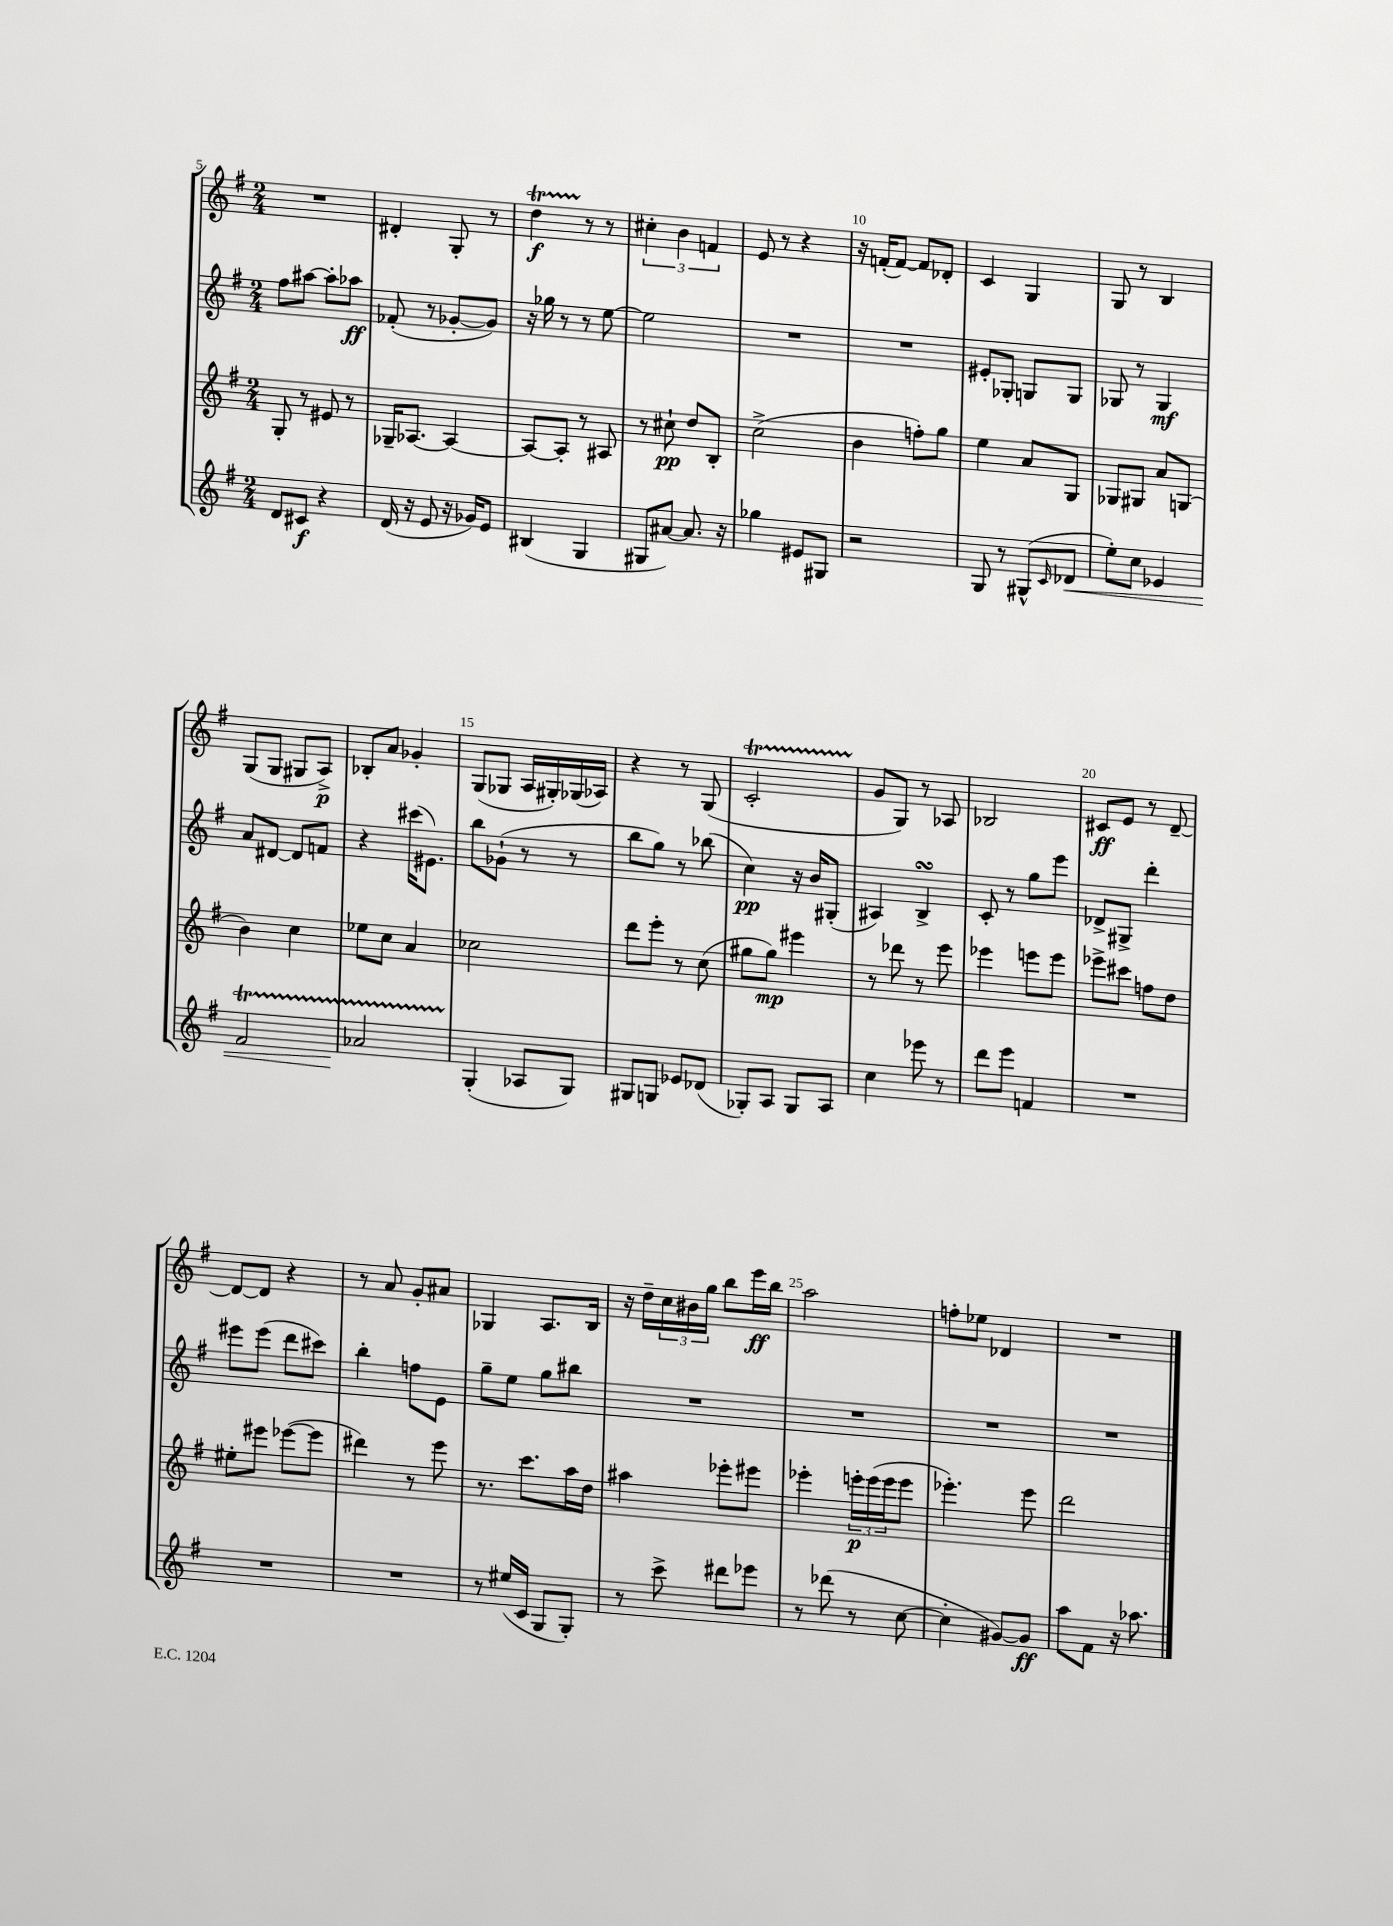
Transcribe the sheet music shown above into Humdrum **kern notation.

**kern	**kern	**kern	**kern
*staff4	*staff3	*staff2	*staff1
*clefG2	*clefG2	*clefG2	*clefG2
*k[f#]	*k[f#]	*k[f#]	*k[f#]
*M2/4	*M2/4	*M2/4	*M2/4
8d/L	8G'/	8ff#\L	2r
8c#/J	8r	[8aa#\J	.
4r	8e#/	8aa#'\]L	.
.	8r	8aa-\J	.
=	=	=	=
(16d/	16G-~/LK	(8f-'/	4d#'/
16r	[8.A-/J	.	.
8e/	.	8r	.
16r	4A-/_	[8g-'/L	8G'/
16g-/LK)	.	.	.
8e/J	.	8g-/]J)	8r
=	=	=	=
(4B#/	8A-/_L	16r	4dd\
.	.	16gg-\	.
.	8A-'/]J	8r	.
4G/	8r	8r	8r
.	8A#/	[8ee\	8r
=	=	=	=
8G#/L	8r	2ee\]	6cc#'\
[8a#/J)	8cc#`\	.	.
.	.	.	6b\
8.a#/]	8dd/L	.	.
.	.	.	6f/
.	8B'/J	.	.
16r	.	.	.
=	=	=	=
4gg-\	(2cc^\	2r	8e/
.	.	.	8r
8e#/L	.	.	4r
8G#/J	.	.	.
=	=	=	=
2r	4b\	2r	16r
.	.	.	(16f'/LK
.	.	.	[8f/J)
.	8ff'\L)	.	8f/]L
.	8gg\J	.	8d-'/J
=	=	=	=
8G/	4ee\	8e#'/L	4c/
8r	.	8G-'/J	.
(8G#^^/L	8a/L	8G/L	4G/
16qqc/	.	.	.
8d-/J	8G/J	8G/J	.
=	=	=	=
8ee'\L)	8G-/L	8G-/	8G/
8cc\J	8G#/J	8r	8r
4e-/	8a/L	4G-/	4B/
.	(8G/J	.	.
=	=	=	=
2f#/	4b\)	8a/L	(8G/L
.	.	[8d#/J	8G/J
.	4cc\	8d#/]L	8G#/L
.	.	8f/J	8A^/J)
=	=	=	=
2a-/	8ee-\L	4r	8B-'/L
.	8cc\J	.	8a/J
.	4a/	(16ccc#\LK	4g-'/
.	.	8.e#\J)	.
=	=	=	=
(4G'/	2cc-\	8bb\L	(8G/L
.	.	(8g-`\J	8G-/J
8A-/L	.	8r	16A/LL
.	.	.	16G#'/)
8G/J)	.	8r	(16G-/
.	.	.	16A-/JJ)
=	=	=	=
8G#/L	8ddd\L	8bb\L	4r
8G/J	8eee'\J	8gg\J)	.
8e-/L	8r	8r	8r
(8d-/J	(8cc\	(8bb-\	(8G/
=	=	=	=
8G-'/L)	8gg#\L	4cc\)	2c'/
8A/J	8gg#\J)	.	.
8G-/L	4eee#\	16r	.
.	.	16b/LK	.
8A/J	.	(8G#'/J	.
=	=	=	=
4cc\	8r	4A#/)	8g/L
.	8ddd-\	.	8G/J)
8eee-\	8r	4B^/	8r
8r	8eee\	.	8A-/
=	=	=	=
8ddd\L	4eee-\	8c'/	2B-/
8eee\J	.	8r	.
4f/	8eee\L	8gg\L	.
.	8eee\J	8eee\J	.
=	=	=	=
2r	8eee-^\L	8d-^/L	8c#/L
.	8ccc#\J	8G#^/J	8e/J
.	8ff\L	4ddd'\	8r
.	8dd\J	.	[8d~/
=	=	=	=
2r	8ee#'\L	8eee#\L	8d/_L
.	8eee#\J	(8eee#\J	8d/]J
.	([8eee-\L	8ddd\L	4r
.	8eee-\]J	8ccc#\J)	.
=	=	=	=
2r	4ddd#\)	4bb'\	8r
.	.	.	8a/
.	8r	8ff\L	8g'/L
.	8eee\	8e\J	8a#/J
=	=	=	=
8r	8.r	8gg~\L	4G-/
(16ee#/LL	.	8ee\J	.
16c/JJ	8.ccc\L	.	.
8G/L	.	8gg\L	8.A/L
8G'/J)	16aa\L	8bb#\J	.
.	16dd\JJ	.	16B/Jk
=	=	=	=
8r	4aa#\	2r	16r
.	.	.	16dd~\LL
8ccc^\	.	.	24cc\
.	.	.	24b#\
.	.	.	24gg\JJ
8ddd#\L	8eee-'\L	.	8bb\L
8eee-\J	8eee#\J	.	16eee\L
.	.	.	16bb\JJ
=	=	=	=
8r	4eee-'\	2r	2aa\
(8ddd-\	.	.	.
8r	24eee'\LL	.	.
.	(24eee\	.	.
.	24eee\J	.	.
[8cc\	8eee\J	.	.
=	=	=	=
4cc'\]	4.eee-'\)	2r	8ff'\L
.	.	.	8ee-\J
[8g#/L)	.	.	4d-/
8g#/]J	8eee-\	.	.
=	=	=	=
8aa\L	2ddd\	2r	2r
8f#\J	.	.	.
16r	.	.	.
8.aa-\	.	.	.
==	==	==	==
*-	*-	*-	*-
